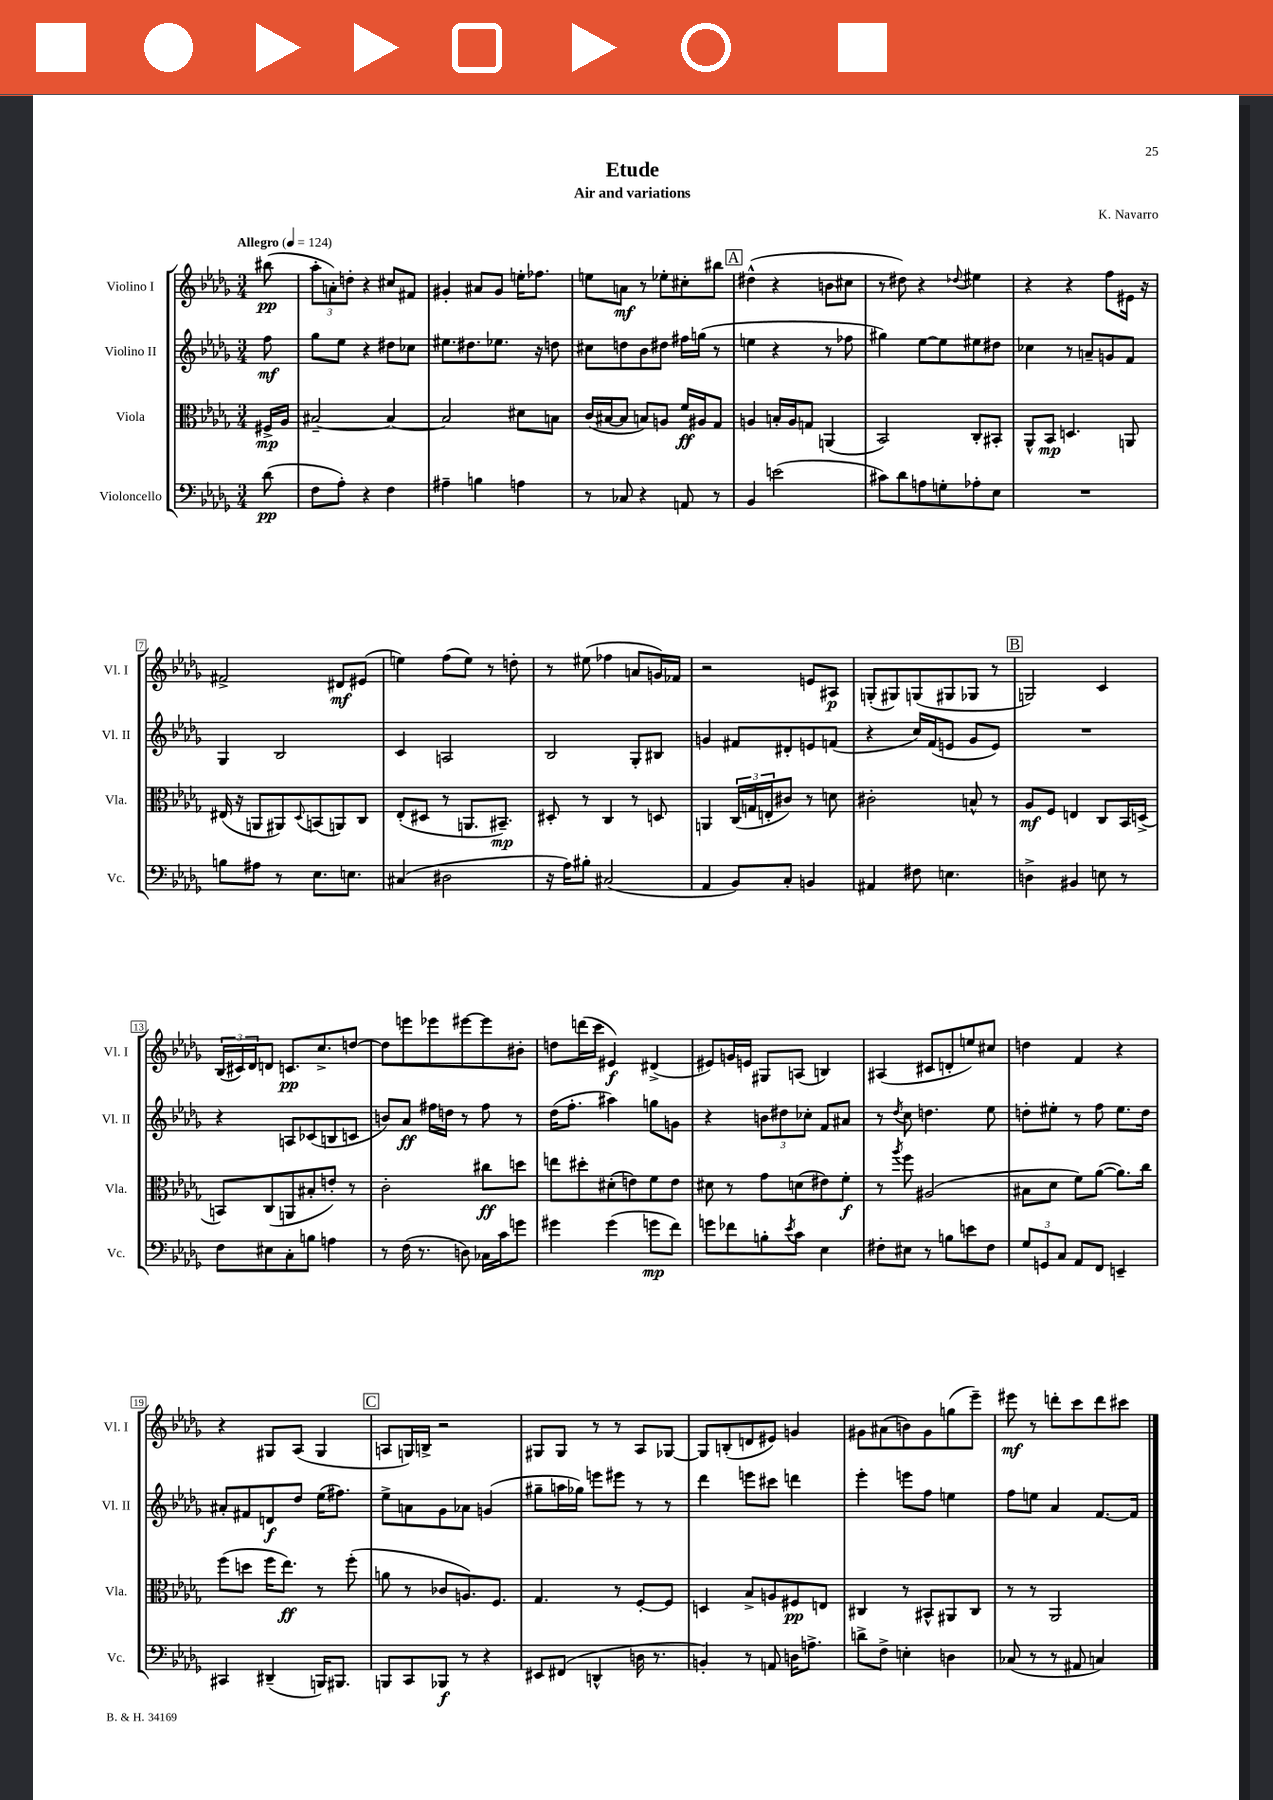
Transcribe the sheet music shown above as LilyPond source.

\header { title = "Etude" composer = "K. Navarro" subtitle = "Air and variations" }
<<
\new StaffGroup <<
\new Staff = "s0" \with { instrumentName = "Violino I" shortInstrumentName = "Vl. I" } {
    \clef treble \key des \major \numericTimeSignature \time 3/4 \partial 8 \tempo "Allegro" 4 = 124
    bis''8\pp( |
    \tuplet 3/2 { aes''8-. a'8-.) d''8-. } r4 cis''8 fis'8 |
    gis'4-. ais'8 gis'8 e''16-. fes''8. |
    e''8 a'8\mf r8 ees''8-. cis''8-. bis''8 |
    \mark \markup { \box "A" } dis''4-^( r4 b'8 cis''8 |
    r8 dis''8) r4 \appoggiatura { des''8 } eis''4 |
    r4 r4 f''8 eis'16 r16 |
    fis'2-> dis'8\mf eis'8( |
    e''4) f''8( e''8) r8 d''8-. |
    r8 eis''8( fes''4 a'8 g'16) fes'16 |
    r2 e'8 ais8\p |
    g8-.( gis8) g8( gis8 ges8 r8 |
    \mark \markup { \box "B" } g2) c'4 |
    \tuplet 3/2 { bes16( cis'16) des'16 } d'8 c'8.\pp c''8.-> d''8~ |
    d''8 e'''8 ees'''8 eis'''8~ eis'''8 bis'8-. |
    d''8 d'''16( c'''16 eis'4\f) dis'4->( |
    eis'8) g'16 e'16 gis8 a8( b4) |
    ais4( cis'8 d'8-. e''8) cis''8 |
    d''4 f'4 r4 |
    r4 gis8 aes8( gis4 |
    \mark \markup { \box "C" } a8 g16) b16-> r2 |
    gis8 gis8 r8 r8 aes8 ges8~ |
    ges8 b8-.( d'8 eis'8) g'4 |
    gis'8 ais'8( b'8) gis'8 g''8( ees'''8--) |
    eis'''8\mf r8 d'''8-. c'''8 d'''8 cis'''8 \bar "|." |
}
\new Staff = "s1" \with { instrumentName = "Violino II" shortInstrumentName = "Vl. II" } {
    \clef treble \key des \major \numericTimeSignature \time 3/4 \partial 8
    f''8\mf |
    ges''8 ees''8 r4 dis''8 ces''8 |
    eis''8. dis''8. ees''8. r16 d''8 |
    cis''8 d''8 bes'8 dis''8 fis''16 g''16( r8 |
    \mark \markup { \box "A" } e''4 r4 r8 fes''8 |
    gis''4) ees''8~ ees''8 eis''8 dis''8 |
    ces''4 r8 a'8-- g'8 f'8 |
    ges4 bes2 |
    c'4 a2 |
    bes2 ges8-. bis8 |
    g'4 fis'8 dis'8-. e'8 f'8( |
    r4 c''16) f'16( e'8 ges'8 e'8) |
    \mark \markup { \box "B" } R2. |
    r4 a8 ces'8( b8 c'8 |
    b'8) aes'8\ff fis''16 d''16 r8 fis''8 r8 |
    des''16( f''8.-. ais''4) g''8 g'8 |
    r4 \tuplet 3/2 { b'8 dis''8 ces''8-. } f'8 ais'8 |
    r8 \acciaccatura { des''8 } c''8 d''4. ees''8 |
    d''8-. eis''8-. r8 f''8 eis''8. d''16 |
    ais'8-. fis'8 d'8\f des''8 ees''16( fis''8.) |
    \mark \markup { \box "C" } ees''8-> a'8 ges'8 aes'8 g'4( |
    gis''8-- a''16 ges''16) e'''8 eis'''8 r8 r8 |
    des'''4 e'''8 cis'''8 d'''4 |
    ees'''4-. e'''8 f''8 e''4 |
    f''8 e''8 aes'4 f'8.~ f'16 \bar "|." |
}
\new Staff = "s2" \with { instrumentName = "Viola" shortInstrumentName = "Vla." } {
    \clef alto \key des \major \numericTimeSignature \time 3/4 \partial 8
    fis16->\mp aes16 |
    bis2~-- bis4~ |
    bis2 dis'8 b8 |
    c'16( bis16~ bis8 b8) a8 f'16\ff ais16 ges8 |
    \mark \markup { \box "A" } a4 b16-. a16 g8 a,4( |
    bes,2) c8-. bis,8-. |
    aes,8-^ bes,8\mp d4. a,8 |
    eis16( r16 a,8 ais,8) \appoggiatura { des8 } b,8( a,8) c8 |
    ees8-.( dis8 r8 a,8. bis,8.--\mp) |
    dis8-. r8 c4 r8 d8 |
    a,4 \tuplet 3/2 { c16( g16 e16-. } cis'8) r8 d'8 |
    cis'2-. b8-^ r8 |
    \mark \markup { \box "B" } aes8\mf f8 e4 c8 bes,16 d16->( |
    b,8) c8( a,8 bis8-. e'8-.) r8 |
    c'2-. cis''8\ff d''8 |
    e''8 dis''8-. dis'8-.( e'8) f'8 e'8 |
    dis'8 r8 ges'8 d'8( eis'8) f'8-.\f |
    r8 \acciaccatura { aes''8 } f''8 ais2( |
    bis8 des'8 f'8) aes'8~( aes'8.) c''16 |
    f''8( d''8 f''16 ees''8.\ff) r8 f''8-.( |
    \mark \markup { \box "C" } a'8 r8 ces'8 a8.) f8. |
    ges4. r8 f8~-. f8 |
    d4 bes8-> a8 fis8\pp e8 |
    cis4 r8 bis,8-^ ais,8 cis8 |
    r8 r8 aes,2 \bar "|." |
}
\new Staff = "s3" \with { instrumentName = "Violoncello" shortInstrumentName = "Vc." } {
    \clef bass \key des \major \numericTimeSignature \time 3/4 \partial 8
    des'8\pp( |
    f8 aes8-.) r4 f4 |
    ais4-- b4 a4 |
    r8 ces8 r4 a,8 r8 |
    \mark \markup { \box "A" } bes,4 e'2( |
    cis'8) des'8 a8 g8-. aes8-. ees8 |
    R2. |
    b8 ais8 r8 ees8. e8. |
    cis4( dis2 |
    r16 aes16) bis8-. cis2( |
    aes,4 bes,8) c8-. b,4 |
    ais,4 fis8 e4. |
    \mark \markup { \box "B" } d4-> bis,4 e8 r8 |
    f8 eis8 c8-. b8 a4 |
    r8 f16( r8. d8) ces16 c'16 g'8 |
    gis'4 gis'4( g'8\mp f'8) |
    g'8 fes'8 b8-. \acciaccatura { ees'8 } c'8 ees4 |
    fis8-. eis8 r8 b8 e'8 fis8 |
    \tuplet 3/2 { ges8 g,8 c8 } aes,8 f,8 e,4-- |
    cis,4 dis,4--( b,,16) bis,,8. |
    \mark \markup { \box "C" } b,,8 c,8 bes,,8\f r8 r4 |
    eis,8 fis,8( d,4-^ d16 r8. |
    b,4-.) r8 a,8 d16 a8.-> |
    d'8-> f8-> e4-. d4 |
    ces8( r8 r8 ais,8 c4) \bar "|." |
}
>>
>>
\layout { \context { \Score \override BarNumber.stencil = #(make-stencil-boxer 0.1 0.3 ly:text-interface::print) } }
